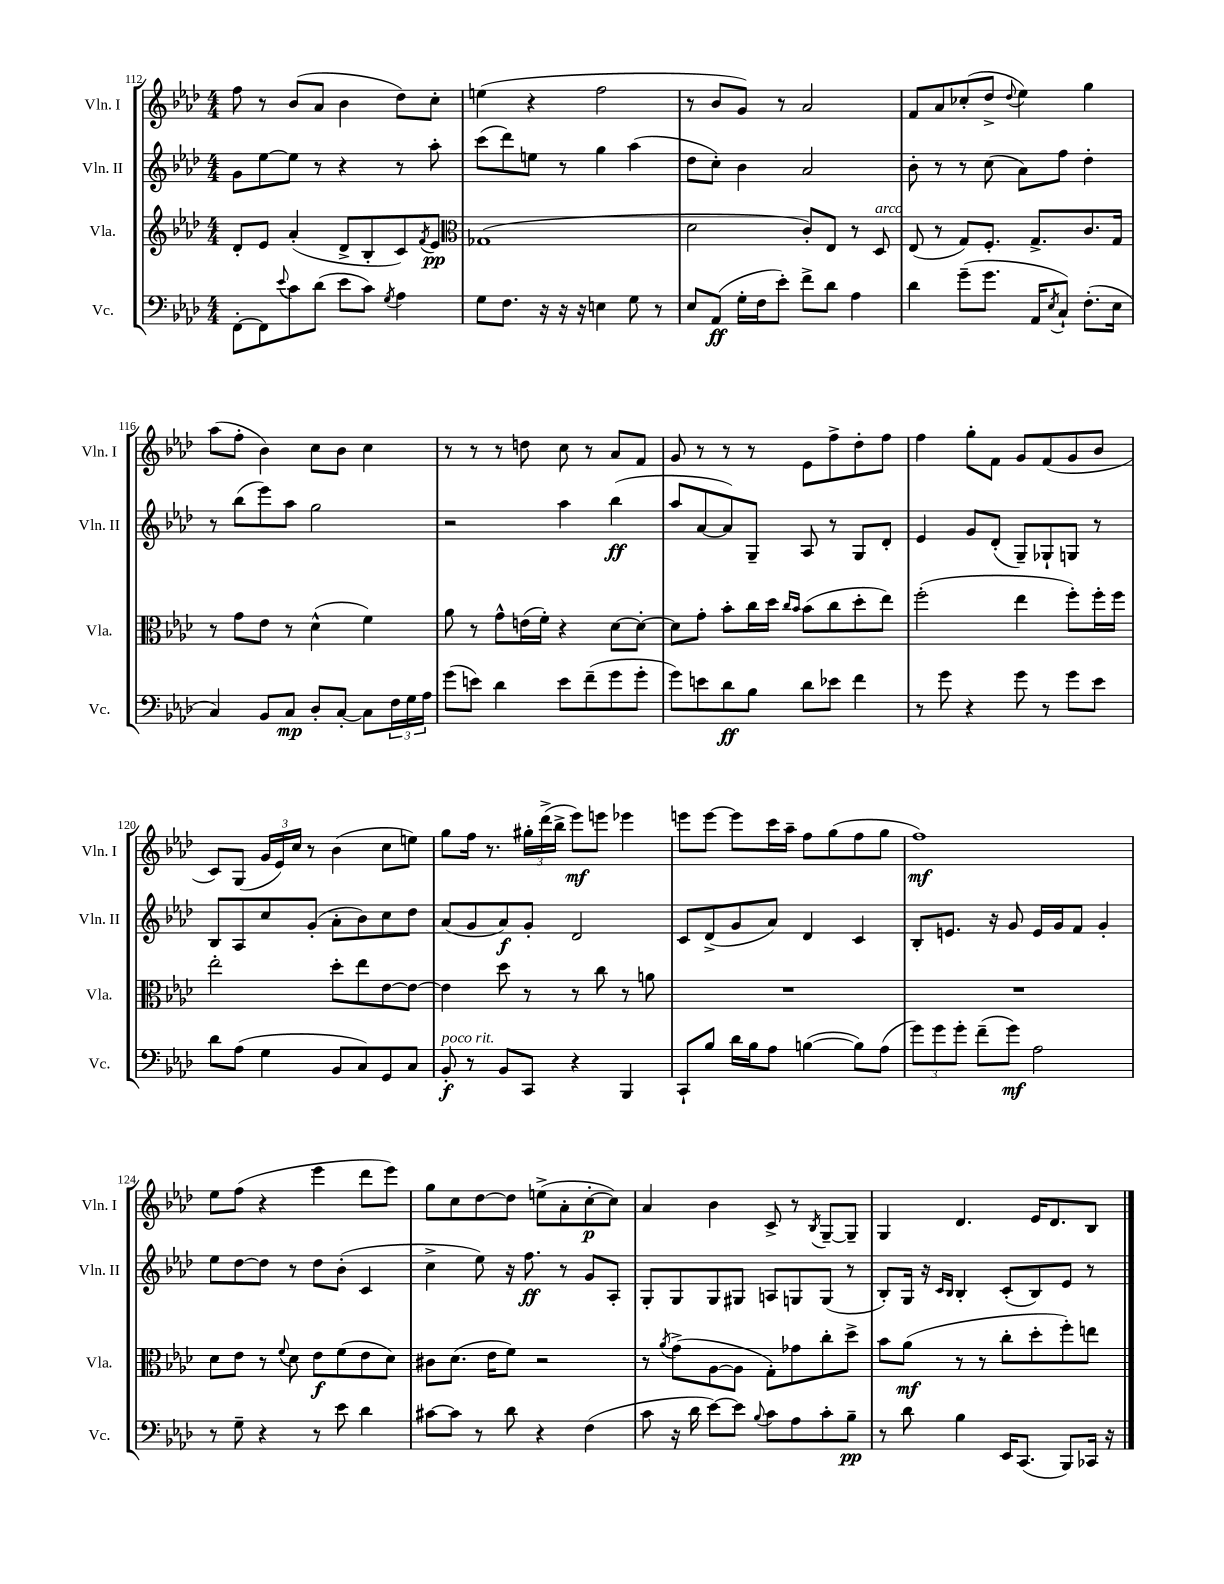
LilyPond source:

<<
\new StaffGroup <<
\new Staff = "s0" \with { instrumentName = "Vln. I" shortInstrumentName = "Vln. I" } {
    \clef treble \key aes \major \numericTimeSignature \time 4/4
    f''8 r8 bes'8( aes'8 bes'4 des''8) c''8-. |
    e''4( r4 f''2 |
    r8 bes'8 g'8) r8 aes'2 |
    f'8 aes'8 ces''8-.( des''8-> \appoggiatura { des''8 } ees''4) g''4 |
    aes''8( f''8-. bes'4) c''8 bes'8 c''4 |
    r8 r8 r8 d''8 c''8 r8 aes'8 f'8 |
    g'8 r8 r8 r8 ees'8 f''8-> des''8-. f''8 |
    f''4 g''8-. f'8 g'8 f'8( g'8 bes'8 |
    c'8) g8( \tuplet 3/2 { g'16 ees'16) c''16 } r8 bes'4( c''8 e''8) |
    g''8 f''16 r8. \tuplet 3/2 { gis''16-. des'''16->( bes''16-> } ees'''8\mf) e'''8 ees'''4 |
    e'''8 e'''8~ e'''8 c'''16 aes''16-- f''8 g''8( f''8 g''8 |
    f''1\mf) |
    ees''8 f''8( r4 ees'''4 des'''8 ees'''8) |
    g''8 c''8 des''8~ des''8 e''8->( aes'8-. c''8~-.\p c''8) |
    aes'4 bes'4 c'8-> r8 \acciaccatura { bes8 } g8~-- g8-- |
    g4 des'4. ees'16 des'8. bes8 \bar "|." |
}
\new Staff = "s1" \with { instrumentName = "Vln. II" shortInstrumentName = "Vln. II" } {
    \clef treble \key aes \major \numericTimeSignature \time 4/4
    g'8 ees''8~ ees''8 r8 r4 r8 aes''8-. |
    c'''8( des'''8) e''8 r8 g''4 aes''4( |
    des''8 c''8-.) bes'4 aes'2 |
    bes'8-. r8 r8 c''8( aes'8) f''8 des''4-. |
    r8 bes''8( ees'''8) aes''8 g''2 |
    r2 aes''4 bes''4\ff( |
    aes''8 aes'8~ aes'8) g8-- aes8 r8 g8 des'8-. |
    ees'4 g'8 des'8-.( g8--) ges8-! g8 r8 |
    bes8 aes8 c''8 g'8-.( aes'8-. bes'8) c''8 des''8 |
    aes'8( g'8 aes'8\f) g'8-. des'2 |
    c'8 des'8->( g'8 aes'8) des'4 c'4 |
    bes8-. e'8. r16 g'8 e'16 g'16 f'8 g'4-. |
    ees''8 des''8~ des''8 r8 des''8 bes'8-.( c'4 |
    c''4-> ees''8) r16 f''8.\ff r8 g'8 aes8-. |
    g8-. g8 g8 gis8 a8 g8 g8( r8 |
    bes8-.) g16 r16 \grace { c'16 bes16 } bes4-. c'8-.( bes8) ees'8 r8 \bar "|." |
}
\new Staff = "s2" \with { instrumentName = "Vla." shortInstrumentName = "Vla." } {
    \clef treble \key aes \major \numericTimeSignature \time 4/4
    des'8-. ees'8 aes'4-.( des'8-> bes8-. c'8) \acciaccatura { f'8 } ees'8\pp |
    \clef alto ges1( |
    des'2 c'8-.) ees8 r8 des8^\markup { \italic "arco" } |
    ees8( r8 g8) f8.-. g8.-> c'8. g16 |
    r8 g'8 ees'8 r8 des'4-^( f'4) |
    aes'8 r8 g'8-^ e'16( f'16-.) r4 des'8~ des'8~-. |
    des'8 g'8-. bes'8-. c''16 des''16 \grace { c''16 bes'16 } bes'8( c''8 des''8-. ees''8) |
    f''2-.( ees''4 f''8-.) f''16-. f''16 |
    ees''2-. des''8-. ees''8 ees'8~ ees'8~ |
    ees'4 des''8 r8 r8 c''8 r8 a'8 |
    R1 |
    R1 |
    des'8 ees'8 r8 \appoggiatura { f'8 } des'8 ees'8\f f'8( ees'8 des'8) |
    cis'8 des'8.( ees'16 f'8) r2 |
    r8 \acciaccatura { aes'8 } g'8->( aes8~ aes8 g8-.) ges'8 c''8-. des''8-> |
    bes'8 aes'8\mf( r8 r8 c''8-. des''8-. f''8-.) e''8 \bar "|." |
}
\new Staff = "s3" \with { instrumentName = "Vc." shortInstrumentName = "Vc." } {
    \clef bass \key aes \major \numericTimeSignature \time 4/4
    f,8~-. f,8 \appoggiatura { ees'8 } c'8 des'8( ees'8 c'8) \acciaccatura { g8 } aes4 |
    g8 f8. r16 r16 r16 e4 g8 r8 |
    ees8 aes,8\ff( g16-. f16 ees'8-.) f'8-> des'8 aes4 |
    des'4 g'8--( g'8. aes,16 \acciaccatura { ees8 } c8-!) f8.-.( ees16 |
    c4) bes,8 c8\mp des8-. c8~-. c8 \tuplet 3/2 { f16 g16 aes16 } |
    g'8( e'8) des'4 e'8 f'8--( g'8 g'8-. |
    g'8) e'8 des'8\ff bes8 des'8 ees'8 f'4 |
    r8 g'8 r4 g'8 r8 g'8 ees'8 |
    des'8 aes8( g4 bes,8 c8) g,8 c8 |
    bes,8-.\f^\markup { \italic "poco rit." } r8 bes,8 c,8 r4 bes,,4 |
    c,8-! bes8 des'16 bes16 aes8 b4~( b8) aes8( |
    \tuplet 3/2 { g'8) g'8 g'8-. } f'8--( g'8\mf) aes2 |
    r8 g8-- r4 r8 ees'8 des'4 |
    cis'8~ cis'8 r8 des'8 r4 f4( |
    c'8 r16 des'16 ees'8~) ees'8 \appoggiatura { bes8 } c'8 aes8 c'8-. bes8--\pp |
    r8 des'8 bes4 ees,16 c,8.( bes,,8) ces,16 r16 \bar "|." |
}
>>
>>
\layout { \context { \Score currentBarNumber = #112 } }
